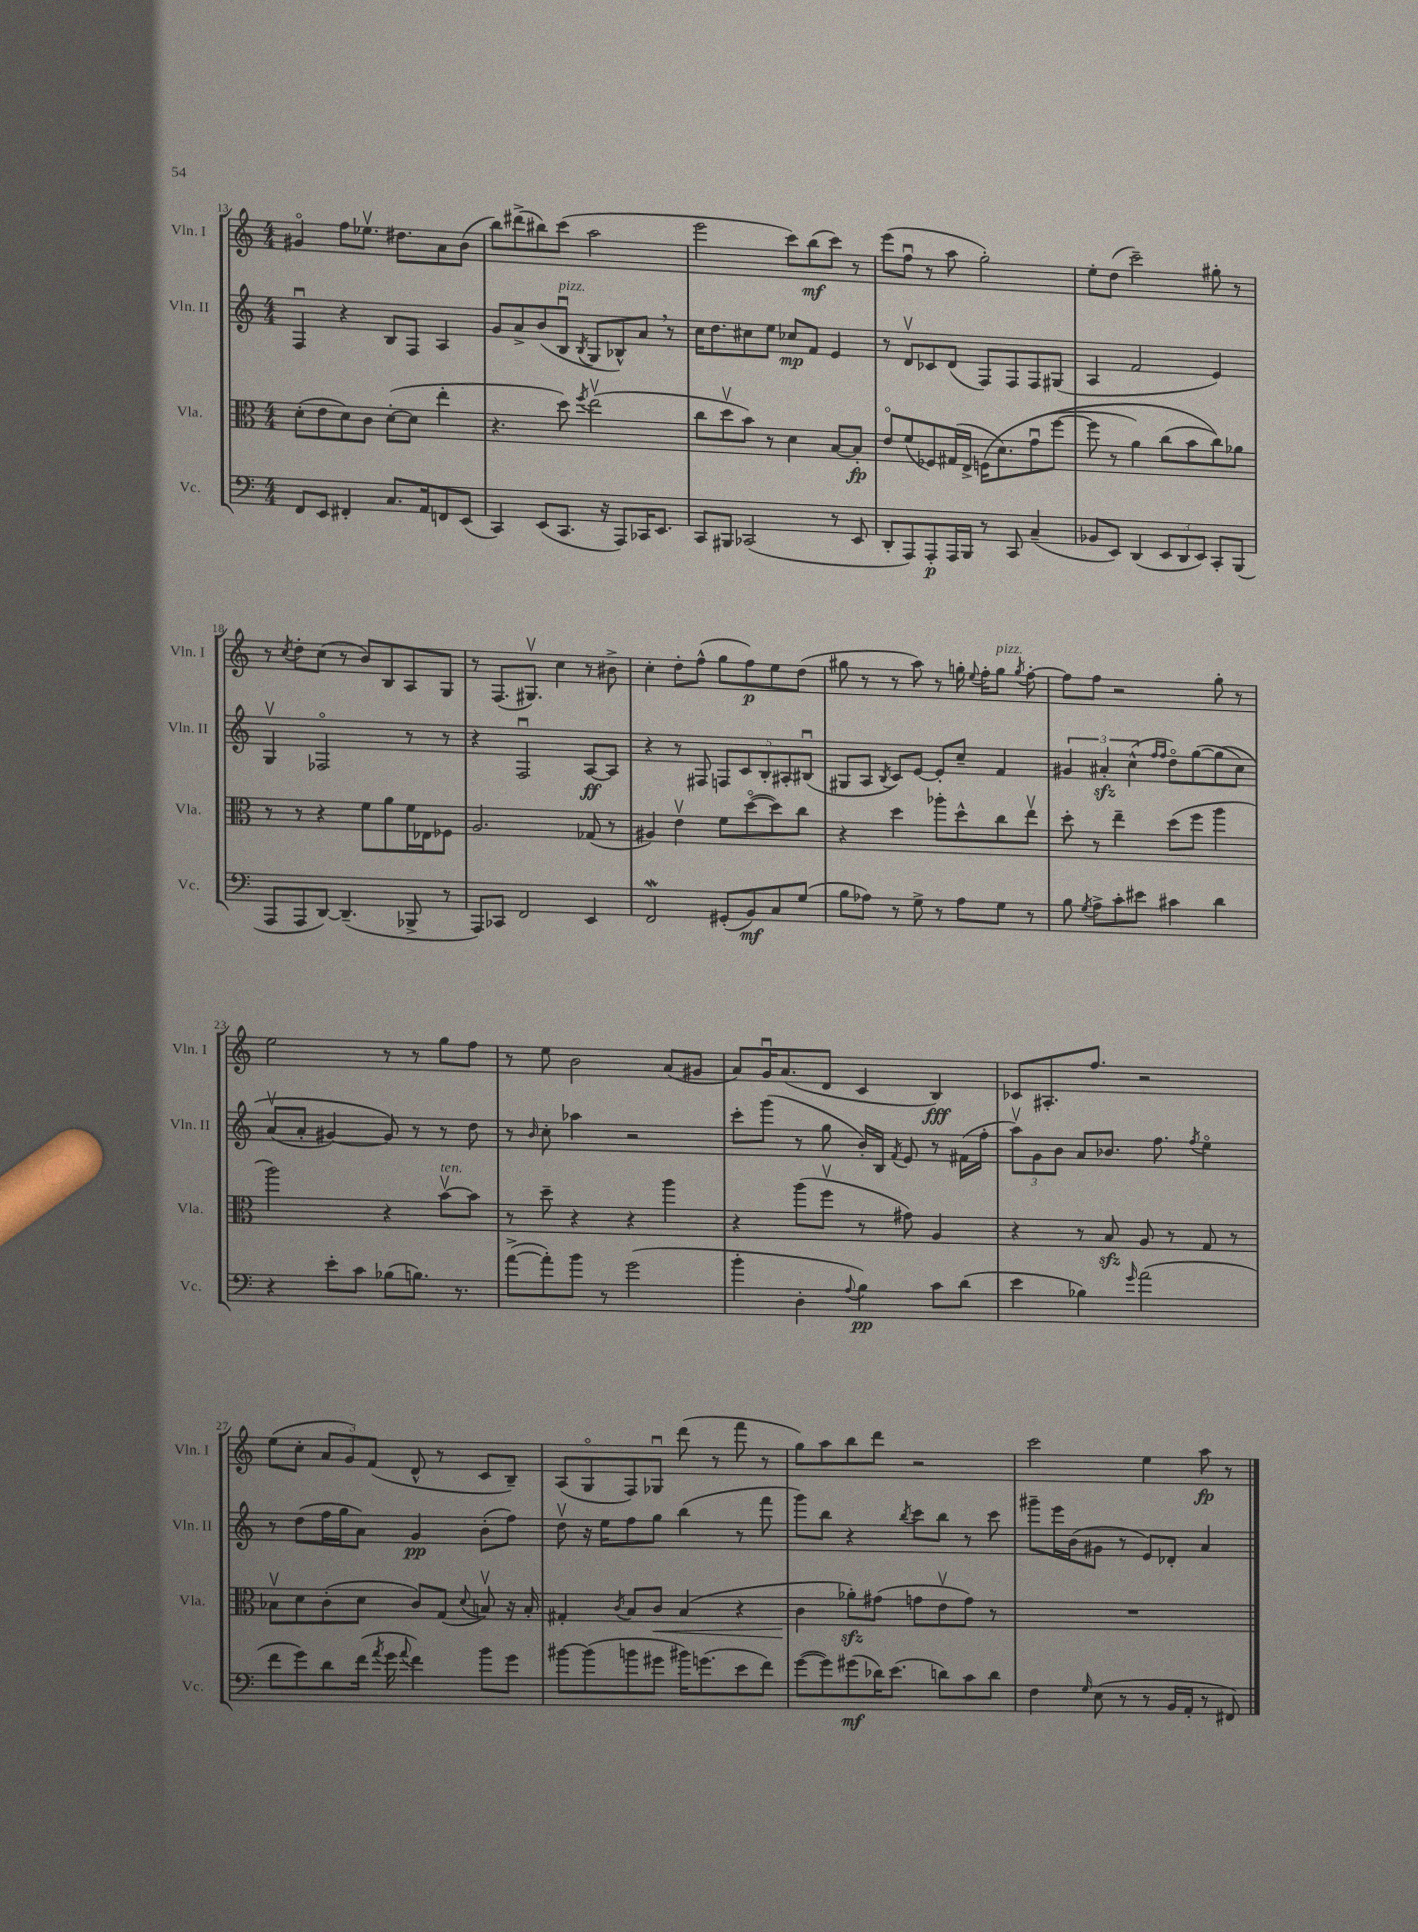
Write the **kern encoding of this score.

**kern	**kern	**kern	**kern
*staff4	*staff3	*staff2	*staff1
*clefF4	*clefC3	*clefG2	*clefG2
*k[]	*k[]	*k[]	*k[]
*M4/4	*M4/4	*M4/4	*M4/4
8FF	(8d'	4Fu	4g#o
8EE	8e	.	.
4FF#'	8d)	4r	8ff
.	8c	.	8.ee-v
8.C	([8d'	8B	.
.	.	.	8.dd#
.	8d]	8F	.
16AA	.	.	.
8FF	4ee'	4A	8a
(8EE	.	.	(8b
=	=	=	=
4CC)	4.r	8g	8bb)
.	.	8a^	(8ddd#^
(8EE	.	(8b	8bb#)
8.CC	8dd)	8Bu	(8ccc
.	8qff	8qB	.
.	(2eev	8G	2aa
16r	.	.	.
8AAA)	.	8B-^^)	.
16CC-	.	8a	.
8.EE	.	.	.
.	.	8r	.
=	=	=	=
8CC	8cc	16cc	2eee
.	.	8.dd	.
8BBB#	8ddv	.	.
(2CC-	8b)	8cc#	.
.	8r	8ee	.
.	4d	8cc-	8ccc)
.	.	8f	(8bb
8r	[8B	4e	8ccc)
8EE	8B']	.	8r
=	=	=	=
8DD'	8eo	8r	(8eee
8AAA)	(8f	8dv	8ffu
8AAA'	8F-)	8c-	8r
16AAA	(16G#	(8d	8aa
16BBB	16E^	.	.
8r	&(16F	8F)	2gg')
.	8.d)	.	.
8CC	.	8F	.
(4C~	(8gu	8F	.
.	[8ff	(8G#	.
=	=	=	=
8BB-	8ff]	4A	8ee'
8EE)	8r	.	(8dd
(4DD	4a)	2f	2ccc~)
12EE	(8cc	.	.
12DD	.	.	.
.	8b	.	.
12EE)	.	.	.
8CC'	8cc)&)	4e)	8gg#'
(8BBB	8a-	.	8r
=	=	=	=
8AAA	8r	4Gv	8r
.	.	.	8qcc
8AAA	8r	.	8dd'
[8DD)	4r	2F-o	(8cc
(4.DD~]	.	.	8r
.	8f	.	8b)
.	8a	.	8B
8BBB-^	16f	8r	8A
.	16E-	.	.
8r	8F-	8r	8G
=	=	=	=
8AAA)	2.A	4r	8r
8CC-	.	.	(8.F
2FF	.	2Fu	.
.	.	.	8.G#v)
.	.	.	4cc
4EE	(8G-	[8A	8r
.	8r	8A]	8b#^
=	=	=	=
2FF	4A#)	4r	4cc'
.	4ev	8r	8dd'
.	.	8F#	(8ff^^
(8GG#'	8f	10F	8gg
.	.	10c	.
8BB)	([8ddo	.	8ff)
.	.	10B'	.
8C	8dd])	.	8ee
.	.	10A#'	.
(8G	8cc	.	(8dd
.	.	(10B#u	.
=	=	=	=
8B	4r	8G#	8gg#
8A-)	.	8A	8r
.	.	8qB	.
8r	4dd	8c)	8r
8G^	.	[8e	8aa)
8r	8aa-'	8e']	8r
8A-	8dd^^	8cc~	16gg'
.	.	.	8qqee
.	.	.	16ff'
8G	8cc	4f	8gg
.	.	.	8qgg
8r	8eev	.	[8ff'
=	=	=	=
8B	8dd'	6g#	8ff]
8qG	.	.	.
8A^	8r	.	8ff
.	.	6a#'	.
8c'	4ee~	.	2r
.	.	(6cc^^	.
8e#	.	.	.
.	.	16qqff	.
.	.	16qqff	.
4c#	(8dd	8ddo)	.
.	8ff	([8gg	.
4d	4aa	&(8gg]	8gg'
.	.	8cc)	8r
=	=	=	=
4r	2aa)	(8av	2ee
.	.	8a'	.
8e'	.	[4g#)	.
8c	.	.	.
(8B-	4r	8g#]&)	8r
8.B)	.	8r	8r
.	[8bv	8r	8gg
8.r	.	.	.
.	8b]	8dd	8ff
=	=	=	=
([8a^	8r	8r	8r
.	.	16qqb	.
8a'])	8dd~	8cc'	8ee
8b	4r	4aa-	2b
8r	.	.	.
(2g	4r	2r	.
.	4aa	.	(8a
.	.	.	8g#
=	=	=	=
4b'	4r	8ccc'	8a)
.	.	(8ggg	16gu
.	.	.	(8.a
4D'	(8aa	8r	.
.	8ffv	8gg	8d
8qqA	.	.	.
4B)	8r	16b')	4c
.	.	16B	.
.	.	8qf	.
.	8g#)	8e	.
8c	4A	8r	4B)
(8d	.	(16f#	.
.	.	16ff'	.
=	=	=	=
4e	4r	12aav)	8c-
.	.	12g	.
.	.	.	8.A#'
.	.	12b	.
4B-)	8r	8a	.
.	.	.	8.ff
.	8B	8.b-	.
16qqg	.	.	.
(2a	8A	.	2r
.	.	8.ff	.
.	8r	.	.
.	.	8qff	.
.	8G	4eeo	.
.	8r	.	.
=	=	=	=
8f	8B-v	8r	(8ee
8g)	8d	(8dd	8cc'
8d	(8c'	16ff	12a
.	.	16gg	.
.	.	.	12g)
(16f	8d	8a)	.
.	.	.	(12f
8qa	.	.	.
16g	.	.	.
8qqa	.	.	.
4f)	8c)	4g	8d^^
.	(8G	.	8r
.	8qqd	.	.
8b	8Bv)	(8b'	8c
8g	16r	8ff)	8B~)
.	16B'	.	.
=	=	=	=
[8b#	4G#'	8ddv	(8A
(8b#]	.	16r	8Go
.	.	16ee	.
.	8qc	.	.
8b	8B	8ff	8F)
8g#	8c	8gg	8G-u
16b#)	(4B	(4bb	(8ddd
(8.g	.	.	.
.	.	.	8r
8e	4r	8r	8fff
8f)	.	8fff	8r
=	=	=	=
([8g	4c	8ggg)	8gg)
8g])	.	8bb	8aa
(8g#	8a-')	4r	8bb
16d-)	(8g#	.	8ddd
(8.e	.	.	.
.	.	8qbb	.
.	8g	8ccc	2r
8d)	8ev	8bb	.
8c	8g)	8r	.
8d	8r	8ccc	.
=	=	=	=
4F	1r	8ggg#~	2ccc
.	.	16eee	.
.	.	(16b	.
16qqG	.	.	.
(8E	.	8g#	.
8r	.	8r	.
8r	.	8e)	4ee
16BB	.	8d-'	.
16AA'	.	.	.
8r	.	4a	8aa
8FF#)	.	.	8r
==	==	==	==
*-	*-	*-	*-
